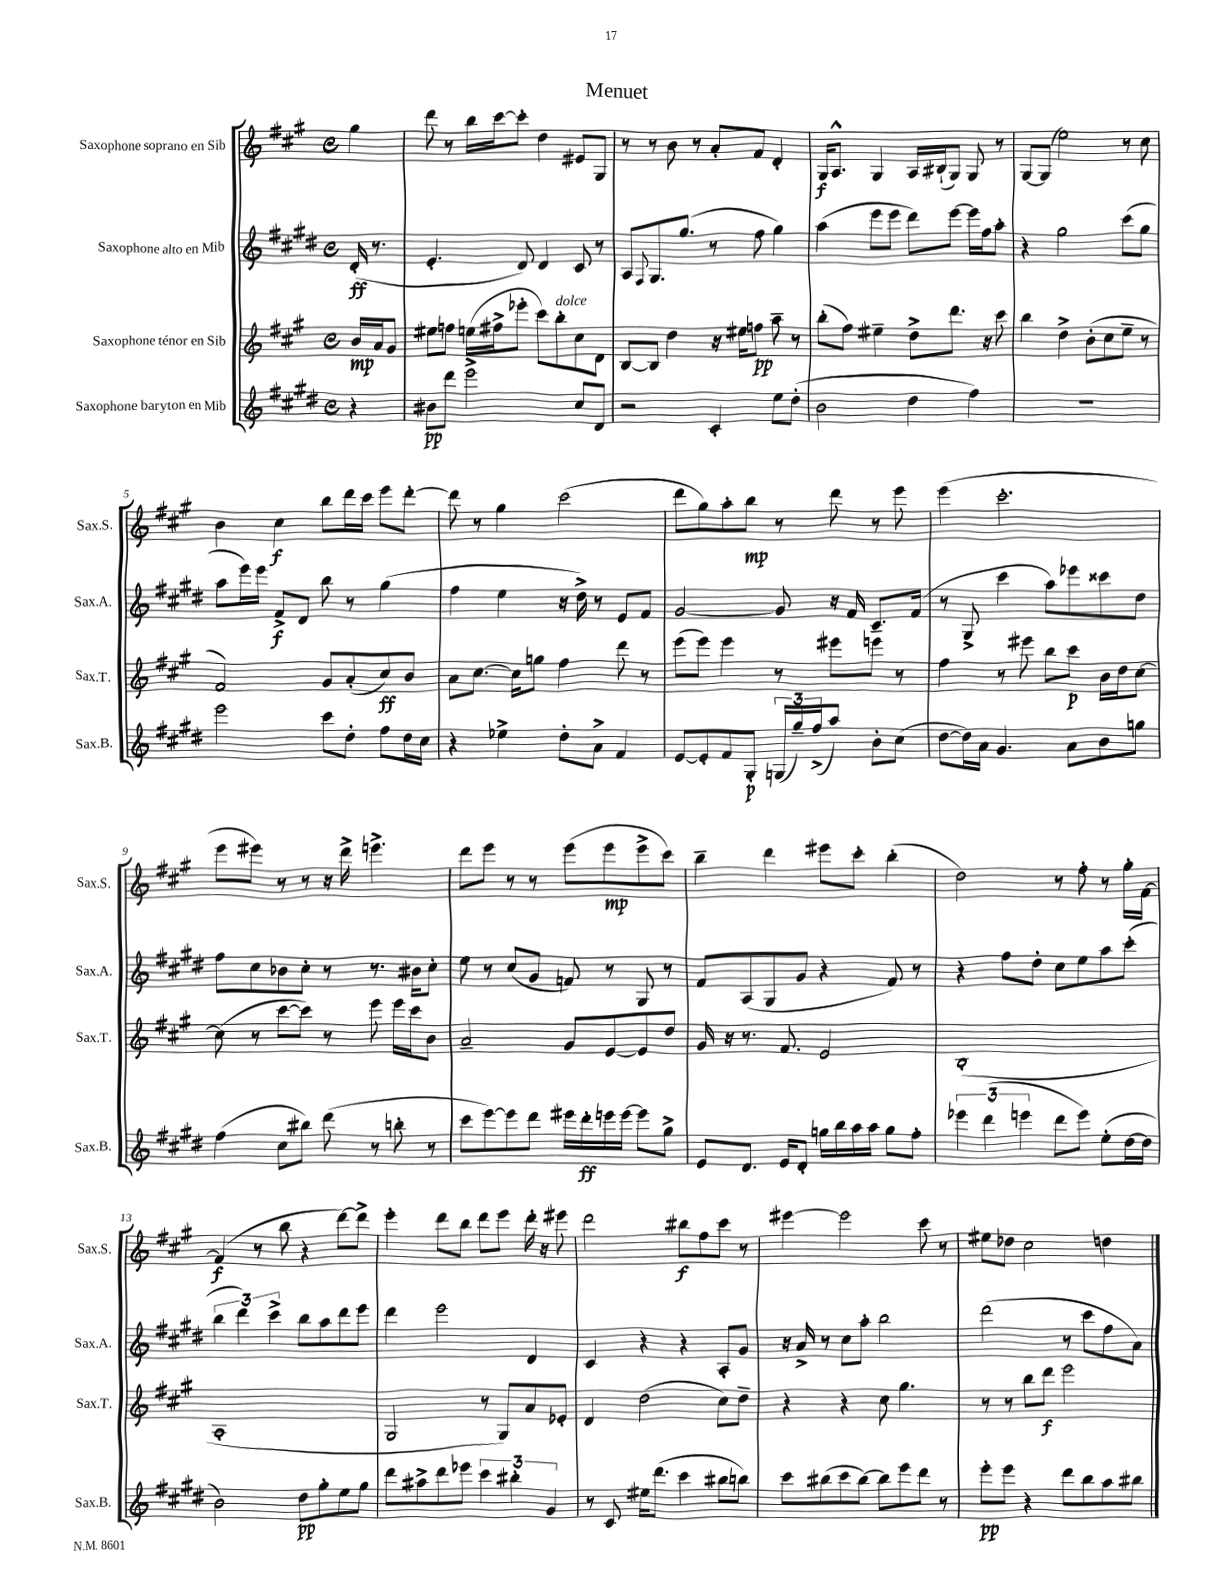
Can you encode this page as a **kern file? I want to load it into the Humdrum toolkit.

**kern	**dynam	**kern	**dynam	**kern	**dynam	**kern	**dynam
*part4	*part4	*part3	*part3	*part2	*part2	*part1	*part1
*staff4	*staff4	*staff3	*staff3	*staff2	*staff2	*staff1	*staff1
*I"Saxophone baryton en Mib	*	*I"Saxophone ténor en Sib	*	*I"Saxophone alto en Mib	*	*I"Saxophone soprano en Sib	*
*I'Sax.B.	*	*I'Sax.T.	*	*I'Sax.A.	*	*I'Sax.S.	*
*clefG2	*	*clefG2	*	*clefG2	*	*clefG2	*
*k[f#c#g#d#]	*	*k[f#c#g#]	*	*k[f#c#g#d#]	*	*k[f#c#g#]	*
*M4/4	*	*M4/4	*	*M4/4	*	*M4/4	*
*met(c)	*	*met(c)	*	*met(c)	*	*met(c)	*
=	=	=	=	=	=	=	=
4r	.	16b/LL	mp	(16d#'/	ff	4gg#\	.
.	.	16a/J	.	8.r	.	.	.
.	.	8g#/J	.	.	.	.	.
=1	=1	=1	=1	=1	=1	=1	=1
8b#X\L	pp	8ee#X\L	.	4.e'/	.	8ddd\	.
8ddd#\J	.	8ffn\J	.	.	.	8r	.
2eee^\	.	(16een\LL	.	.	.	16bb\LL	.
.	.	16ff#X^\J	.	.	.	[16ccc#\J	.
.	.	8eee-X'\J	.	8d#/)	.	8ccc#'\J]	.
.	.	8ccc#\L)	.	4d#/	.	4dd\	.
!	!	!LO:TX:a:i:t=dolce	!	!	!	!	!
.	.	8bb'\	.	.	.	.	.
8cc#/L	.	8cc#\	.	8c#/	.	8e#X/L	.
8d#/J	.	8d\J	.	8r	.	8G#/J	.
=2	=2	=2	=2	=2	=2	=2	=2
2r	.	[8B/L	.	8A/L	.	8r	.
.	.	.	.	8qqF#/	.	.	.
.	.	8B/J]	.	8.G#/	.	8r	.
.	.	4dd\	.	.	.	8b\	.
.	.	.	.	(8.gg#/J	.	.	.
.	.	.	.	.	.	8r	.
4c#'/	.	16r	.	8r	.	8a'/L	.
.	.	16ee#X\KL	.	.	.	.	.
.	.	8ffn\J	pp	8ff#\	.	8f#/J	.
8ee\L	.	8aa~\	.	4gg#\)	.	4d'/	.
(8dd#'\J	.	8r	.	.	.	.	.
=3	=3	=3	=3	=3	=3	=3	=3
2b\	.	(8bb'\L	.	(4aa\	.	16G#/KL	f
.	.	.	.	.	.	8.A^^/J	.
.	.	8ff#\J)	.	.	.	.	.
.	.	4ee#X~\	.	8eee\L	.	4G#/	.
.	.	.	.	8eee\J	.	.	.
4dd#\	.	8dd^\L	.	8ddd#\L)	.	16A/LL	.
.	.	.	.	.	.	(16B#X`/J	.
.	.	8.ddd\J	.	[8eee\J	.	8G#/J)	.
4ff#\)	.	.	.	16eee\LL]	.	8G#/	.
.	.	16r	.	16ff#\J	.	.	.
.	.	8ccc#\	.	8aa'\J	.	8r	.
=4	=4	=4	=4	=4	=4	=4	=4
1r	.	4bb\	.	4r	.	[8G#/L	.
.	.	.	.	.	.	(8G#/J]	.
.	.	4dd^\	.	2gg#\	.	2ee\)	.
.	.	(8b'\L	.	.	.	.	.
.	.	8cc#\	.	.	.	.	.
.	.	8ee~\J	.	(8ccc#\L	.	8r	.
.	.	8r	.	8gg#\J	.	8cc#\	.
!!LO:LB:g=z
=5	=5	=5	=5	=5	=5	=5	=5
2eee\	.	2f#/)	.	8aa\L	.	4b\	.
.	.	.	.	16eee\L)	.	.	.
.	.	.	.	16eee\JJ	.	.	.
.	.	.	.	8f#^/L	f	4cc#\	f
.	.	.	.	8d#/J	.	.	.
8ccc#\L	.	8g#/L	.	8bb\	.	8bb\L	.
8dd#'\J	.	(8a'/	.	8r	.	16ddd\L	.
.	.	.	.	.	.	16ccc#\JJ	.
8ff#\L	.	8cc#/)	ff	(4gg#\	.	8eee\L	.
16dd#\L	.	8b/J	.	.	.	[8ddd'\J	.
16cc#\JJ	.	.	.	.	.	.	.
=6	=6	=6	=6	=6	=6	=6	=6
4r	.	8a\L	.	4ff#\	.	8ddd\]	.
.	.	[8.cc#\J	.	.	.	8r	.
4ee-X^\	.	.	.	4ee\	.	4gg#\	.
.	.	16cc#\KL]	.	.	.	.	.
.	.	8ggn\J	.	.	.	.	.
8dd#'\L	.	4ff#\	.	16r	.	(2ccc#\	.
.	.	.	.	16dd#^\)	.	.	.
8a^\J	.	.	.	8r	.	.	.
4f#/	.	8ddd\	.	8e/L	.	.	.
.	.	8r	.	8f#/J	.	.	.
=7	=7	=7	=7	=7	=7	=7	=7
[8e/L	.	(8eee\L	.	[2g#/	.	8ddd\L	.
8e'/]	.	8eee\J)	.	.	.	8gg#\)	.
8f#/	.	4eee\	.	.	.	8aa'\	.
8G#'/J	p	.	.	.	.	8bb\J	mp
(24Gn/LL	.	8r	.	8g#/]	.	8r	.
24gg#~/)	.	.	.	.	.	.	.
(24ff#^/J	.	.	.	.	.	.	.
8aa/J)	.	8eee#X\L	.	16r	.	8ddd\	.
.	.	.	.	16f#/	.	.	.
8b'\L	.	8eeen\J	.	8.c#~/L	.	8r	.
(8cc#\J	.	8r	.	.	.	8eee\	.
.	.	.	.	(16f#/Jk	.	.	.
=8	=8	=8	=8	=8	=8	=8	=8
[8dd#\L	.	4ff#\	.	8r	.	(4eee\	.
16dd#\L])	.	.	.	8G#^/	.	.	.
16a\JJ	.	.	.	.	.	.	.
4.g#/	.	8r	.	4ccc#\	.	2.ccc#'\	.
.	.	8eee#X\	.	.	.	.	.
.	.	8bb\L	.	8aa\L)	.	.	.
8a\L	.	8ccc#\J	p	8eee-X\	.	.	.
8b\	.	16b\LL	.	8ccc##X\	.	.	.
.	.	16dd\J	.	.	.	.	.
8ggn\J	.	[8cc#\J	.	8dd#\J	.	.	.
!!LO:LB:g=z
=9	=9	=9	=9	=9	=9	=9	=9
(4ff#\	.	(8cc#\]	.	8ff#\L	.	8eee\L	.
.	.	8r	.	8cc#\	.	8eee#X\J)	.
8cc#\L	.	[8ccc#\L	.	8b-X\	.	8r	.
8bb#X\J)	.	8ccc#\J])	.	8cc#'\J	.	8r	.
(8ddd#\	.	8r	.	8r	.	16r	.
.	.	.	.	.	.	16ddd^\	.
8r	.	8eee\	.	8.r	.	4.eeen^\	.
8bbn'\	.	16eee\LL	.	.	.	.	.
.	.	16ccc#\J	.	16b#X\KL	.	.	.
8r	.	8b\J	.	8cc#'\J	.	.	.
=10	=10	=10	=10	=10	=10	=10	=10
8ccc#\L	.	2a~/	.	8ee\	.	8ddd\L	.
[8eee\)	.	.	.	8r	.	8eee\J	.
8eee\]	.	.	.	(8cc#/L	.	8r	.
8ddd#\J	.	.	.	8g#/J	.	8r	.
16eee#X\LL	.	8g#/L	.	8fn/)	.	(8eee\L	.
16ddd#'\	ff	.	.	.	.	.	.
16eeen\	.	[8e/	.	8r	.	8eee\	mp
[16eee\JJ	.	.	.	.	.	.	.
8eee\L]	.	8e/]	.	8G#/	.	8eee^\	.
8gg#^\J	.	8dd/J	.	8r	.	8ccc#\J)	.
=11	=11	=11	=11	=11	=11	=11	=11
8e/L	.	16g#/	.	8f#/L	.	4bb~\	.
.	.	16r	.	.	.	.	.
8.d#/J	.	8.r	.	(8A/	.	.	.
.	.	.	.	8G#/	.	4ddd\	.
16e/KL	.	8.f#/	.	.	.	.	.
8d#'/J	.	.	.	8g#/J	.	.	.
16ggn\LL	.	2e/	.	4r	.	8eee#X\L	.
16bb\	.	.	.	.	.	.	.
16aa\	.	.	.	.	.	8ccc#'\J	.
16aa\JJ	.	.	.	.	.	.	.
8gg\L	.	.	.	8f#/)	.	(4bb'\	.
8ff#'\J	.	.	.	8r	.	.	.
=12	=12	=12	=12	=12	=12	=12	=12
6eee-X\	.	(1B'	.	4r	.	2dd\)	.
(6ddd#\	.	.	.	.	.	.	.
.	.	.	.	8ff#\L	.	.	.
6eeen\	.	.	.	.	.	.	.
.	.	.	.	8dd#'\J	.	.	.
8ddd#\L	.	.	.	8cc#\L	.	8r	.
8eee\J)	.	.	.	8ee\	.	8ff#'\	.
(8ee'\L	.	.	.	8aa\	.	8r	.
[16dd#\L	.	.	.	(8ccc#'\J	.	16gg#'\LL	.
16dd#\JJ]	.	.	.	.	.	[16f#\JJ	.
!!LO:LB:g=z
=13	=13	=13	=13	=13	=13	=13	=13
2b\)	.	1A'	.	6bb\	.	(4f#/]	f
.	.	.	.	6ddd#\)	.	.	.
.	.	.	.	.	.	8r	.
.	.	.	.	6ccc#^\	.	.	.
.	.	.	.	.	.	8bb\	.
8dd#\L	pp	.	.	8bb\L	.	4r	.
8gg#'\	.	.	.	8aa\	.	.	.
8ee\	.	.	.	8ddd#\	.	[8ddd\L)	.
8gg#\J	.	.	.	8eee\J	.	8ddd^\J]	.
=14	=14	=14	=14	=14	=14	=14	=14
8ddd#\L	.	2G#/	.	4ddd#\	.	4eee'\	.
8aa#X^\	.	.	.	.	.	.	.
8ddd#\	.	.	.	2eee\	.	8ddd\L	.
8eee-X\J	.	.	.	.	.	8bb\J	.
6ccc#\	.	8r	.	.	.	8ddd\L	.
.	.	8G#/L)	.	.	.	8eee\J	.
6bb#X'\	.	.	.	.	.	.	.
.	.	8a/	.	4d#/	.	16ddd'\	.
.	.	.	.	.	.	16r	.
6g#/	.	.	.	.	.	.	.
.	.	8e-X'/J	.	.	.	8eee#X\	.
=15	=15	=15	=15	=15	=15	=15	=15
8r	.	4d/	.	4c#/	.	2ddd\	.
8c#/	.	.	.	.	.	.	.
16ee#X\KL	.	(2dd\	.	4r	.	.	.
(8.ddd#\J	.	.	.	.	.	.	.
4ccc#\	.	.	.	4r	.	8bb#X\L	f
.	.	.	.	.	.	8ff#\	.
8bb#X\L	.	8cc#\L)	.	8A'/L	.	8ccc#\J	.
8bbn\J)	.	8dd~\J	.	8g#/J	.	8r	.
=16	=16	=16	=16	=16	=16	=16	=16
8ccc#\L	.	4r	.	16r	.	[4eee#X\	.
.	.	.	.	16a^/	.	.	.
(8bb#X\	.	.	.	8r	.	.	.
8ccc#\	.	4r	.	8cc#\L	.	2eee#\]	.
[8bb#\J)	.	.	.	8aa'\J	.	.	.
8bb#\L]	.	8cc#\	.	2bb\	.	.	.
8eee\	.	4.gg#\	.	.	.	.	.
8ddd#\J	.	.	.	.	.	8ccc#\	.
8r	.	.	.	.	.	8r	.
=17	=17	=17	=17	=17	=17	=17	=17
8eee'\L	pp	8r	.	(2ddd#\	.	8ee#X\L	.
8eee\J	.	8r	.	.	.	8dd-X\J	.
4r	.	8bb\L	.	.	.	2cc#\	.
.	.	8ddd\J	f	.	.	.	.
8ddd#\L	.	2eee\	.	8r	.	.	.
8bb\	.	.	.	8ccc#\L	.	.	.
8aa\	.	.	.	8ff#\	.	4ddn\	.
8bb#X\J	.	.	.	8a\J)	.	.	.
==	==	==	==	==	==	==	==
*-	*-	*-	*-	*-	*-	*-	*-
